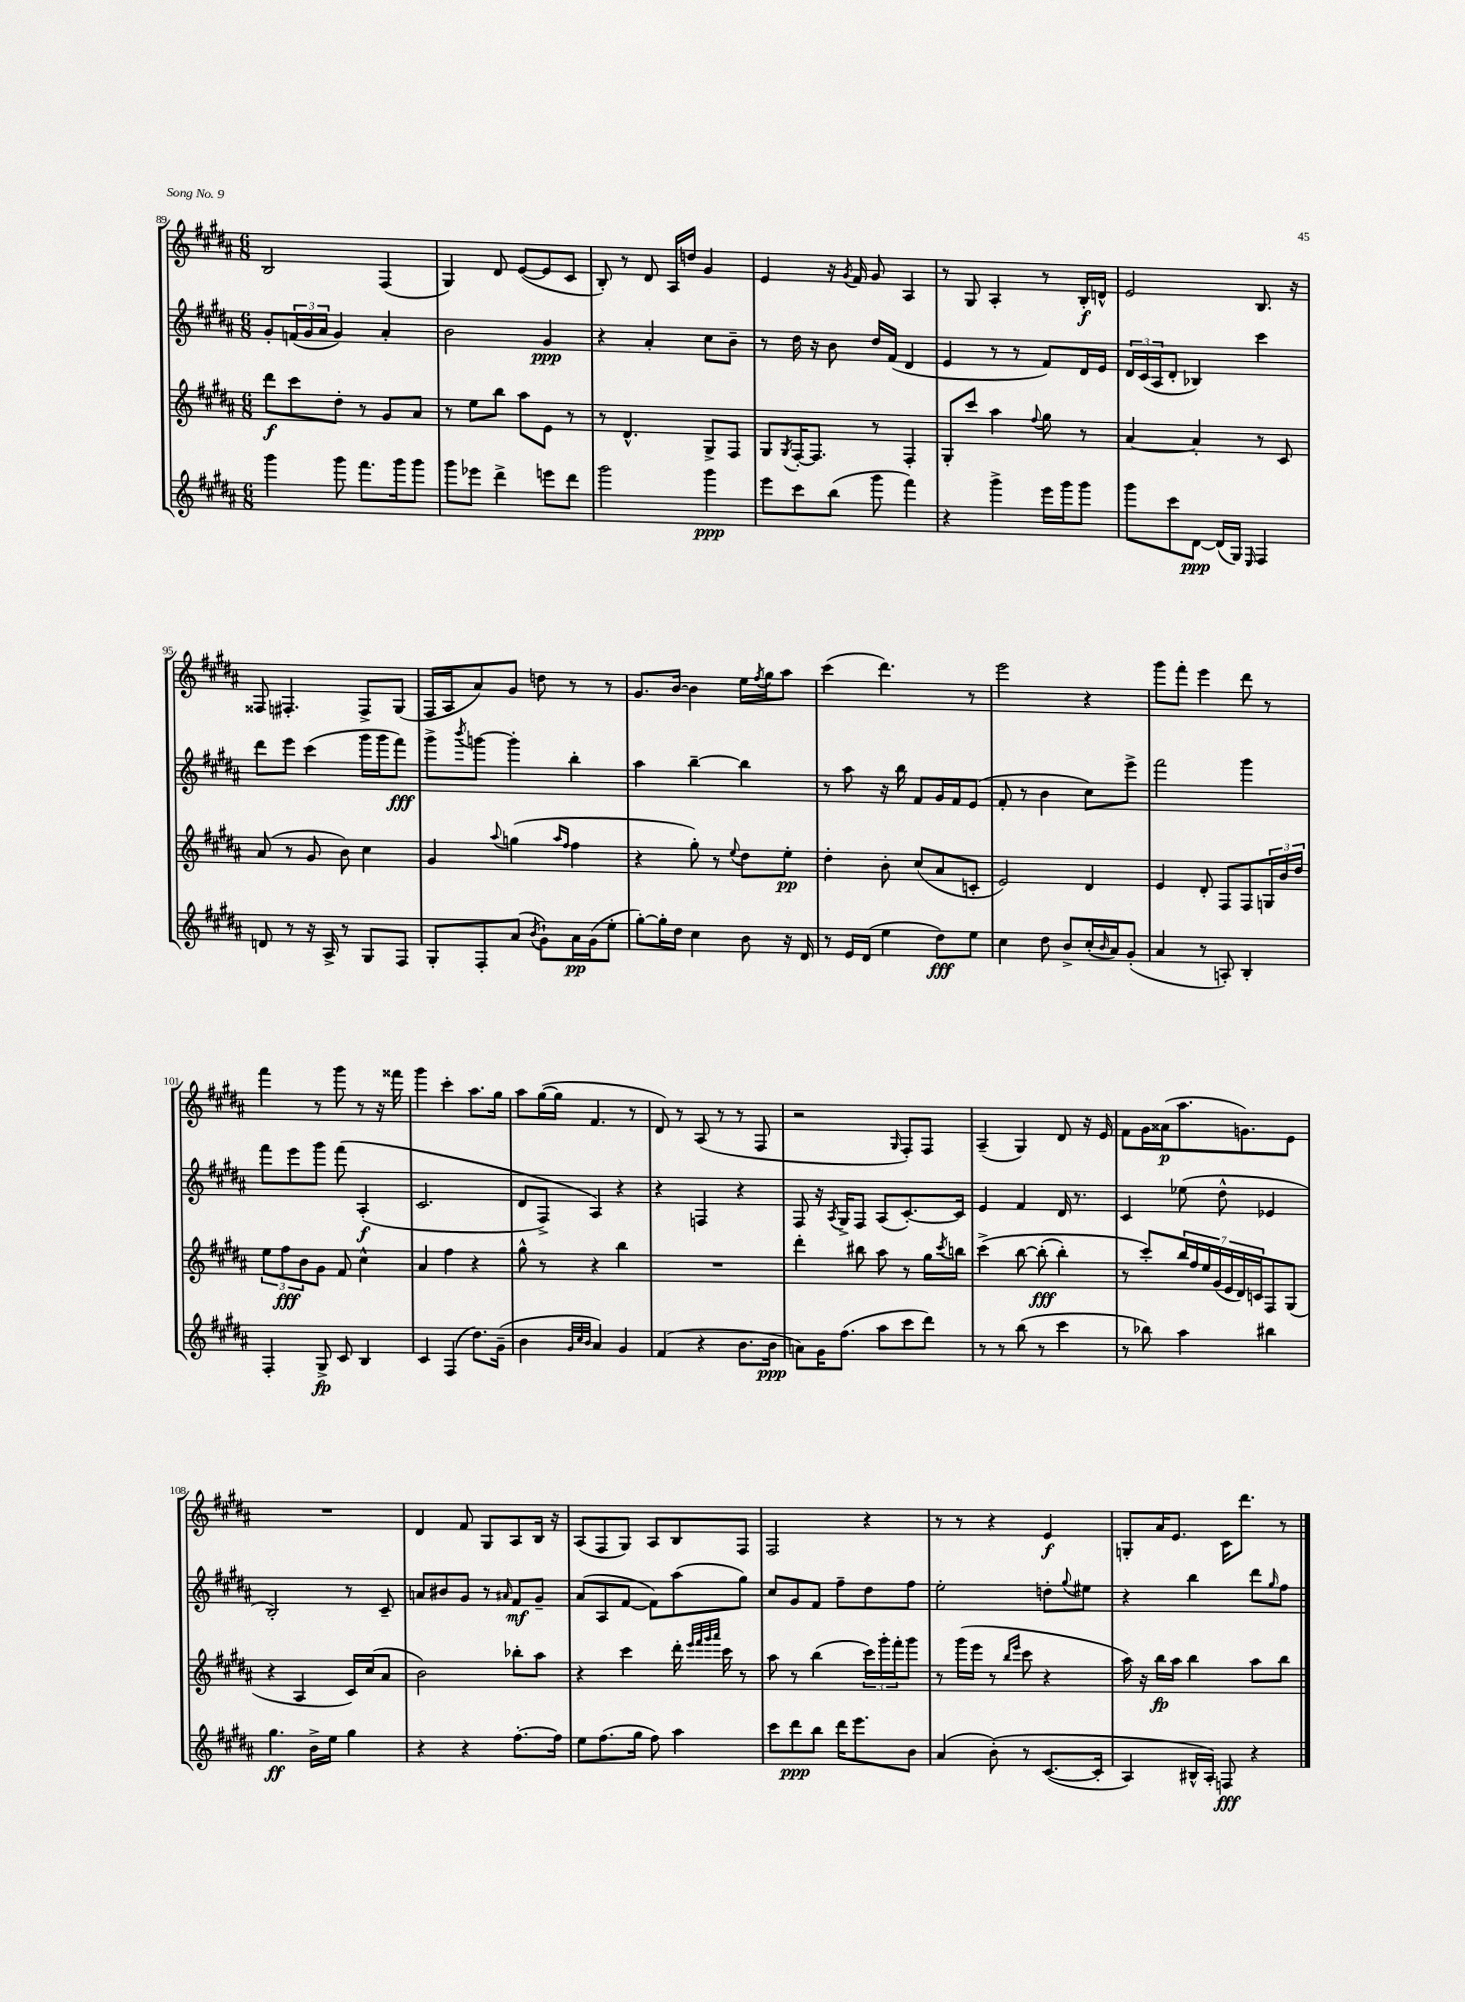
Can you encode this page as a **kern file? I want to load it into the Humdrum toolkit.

**kern	**dynam	**kern	**dynam	**kern	**dynam	**kern	**dynam
*part4	*part4	*part3	*part3	*part2	*part2	*part1	*part1
*staff4	*staff4	*staff3	*staff3	*staff2	*staff2	*staff1	*staff1
*clefG2	*	*clefG2	*	*clefG2	*	*clefG2	*
*k[f#c#g#d#a#]	*	*k[f#c#g#d#a#]	*	*k[f#c#g#d#a#]	*	*k[f#c#g#d#a#]	*
*M6/8	*	*M6/8	*	*M6/8	*	*M6/8	*
=89	=89	=89	=89	=89	=89	=89	=89
4ggg#\	.	8ddd#\L	f	8g#'/L	.	2B/	.
.	.	8ccc#\	.	(24fn/L	.	.	.
.	.	.	.	24g#/	.	.	.
.	.	.	.	24a#/JJ	.	.	.
8ggg#\	.	8dd#'\J	.	4g#/)	.	.	.
8.fff#\L	.	8r	.	.	.	.	.
.	.	8g#/L	.	4a#'/	.	(4F#/	.
16ggg#\k	.	.	.	.	.	.	.
8ggg#\J	.	8a#/J	.	.	.	.	.
=90	=90	=90	=90	=90	=90	=90	=90
8ggg#\L	.	8r	.	2b\	.	4G#/)	.
8eee-X\J	.	8ee\L	.	.	.	.	.
4ddd#^\	.	8bb\J	.	.	.	8d#/	.
.	.	8aa#\L	.	.	.	([8e/L	.
8eeen\L	.	8e\J	.	4g#/	ppp	8e/]	.
8ddd#\J	.	8r	.	.	.	8c#/J	.
=91	=91	=91	=91	=91	=91	=91	=91
2ggg#\	.	8r	.	4r	.	8B'/)	.
.	.	4.d#^^/	.	.	.	8r	.
.	.	.	.	4a#'/	.	8d#/	.
.	.	.	.	.	.	16A#/LL	.
.	.	.	.	.	.	16ddn/JJ	.
4ggg#\	ppp	8G#^/L	.	8cc#\L	.	4g#/	.
.	.	8F#/J	.	8b~\J	.	.	.
=92	=92	=92	=92	=92	=92	=92	=92
8eee\L	.	8G#/L	.	8r	.	4e/	.
.	.	8qG#/	.	.	.	.	.
8ccc#\	.	[16F#'/K	.	16dd#\	.	.	.
.	.	8.F#/J]	.	16r	.	.	.
(8bb\J	.	.	.	8b\	.	16r	.
.	.	.	.	.	.	8qg#/	.
.	.	.	.	.	.	16f#/	.
8ggg#\	.	8r	.	16dd#/LL	.	8g#/	.
.	.	.	.	(16f#/JJ	.	.	.
4fff#\)	.	4F#'/	.	4d#/	.	4A#/	.
=93	=93	=93	=93	=93	=93	=93	=93
4r	.	8G#'/L	.	4e/	.	8r	.
.	.	8ccc#/J	.	.	.	8G#/	.
4ggg#^\	.	4aa#\	.	8r	.	4A#'/	.
.	.	.	.	8r	.	.	.
.	.	8qqff#/	.	.	.	.	.
16eee\LL	.	8gg#\	.	8f#/L)	.	8r	.
16ggg#\J	.	.	.	.	.	.	.
8ggg#\J	.	8r	.	16d#/L	.	16B'/LL	f
.	.	.	.	16e/JJ	.	16dn^^/JJ	.
=94	=94	=94	=94	=94	=94	=94	=94
8ggg#\L	.	[4a#/	.	24d#/LL	.	2e/	.
.	.	.	.	(24c#/	.	.	.
.	.	.	.	24A#/J	.	.	.
8ccc#\	.	.	.	8d#'/J	.	.	.
[8d#\J	ppp	4a#'/]	.	4B-X/)	.	.	.
(16d#/LL]	.	.	.	.	.	.	.
16G#/JJ)	.	.	.	.	.	.	.
16qqE/	.	.	.	.	.	.	.
4F#/	.	8r	.	4ccc#\	.	8.B/	.
.	.	8c#/	.	.	.	.	.
.	.	.	.	.	.	16r	.
!!LO:LB:g=z
=95	=95	=95	=95	=95	=95	=95	=95
8dn/	.	(8a#/	.	8ddd#\L	.	8F##X/	.
8r	.	8r	.	8eee\J	.	4.F#X'/	.
16r	.	8g#/	.	(4ccc#\	.	.	.
16A#^/	.	.	.	.	.	.	.
8r	.	8b\)	.	.	.	.	.
8G#/L	.	4cc#\	.	16ggg#\LL	.	8F#^/L	.
.	.	.	.	16ggg#\J	.	.	.
8F#/J	.	.	.	8fff#\J)	fff	(8G#/J	.
=96	=96	=96	=96	=96	=96	=96	=96
8G#'/L	.	4g#/	.	8ggg#^\L	.	16F#/LL	.
.	.	.	.	.	.	16A#/J	.
.	.	.	.	8qbbb/	.	.	.
8F#'/	.	.	.	[8gggn\J	.	8a#/)	.
.	.	8qqaa#/	.	.	.	.	.
(8a#/J	.	(4ggn\	.	4ggg'\]	.	8g#/J	.
8qb/	.	.	.	.	.	.	.
8g#`\L)	.	.	.	.	.	8ddn\	.
.	.	16qqaa#/LL	.	.	.	.	.
.	.	16qqff#/JJ	.	.	.	.	.
16a#\L	pp	4ff#\	.	4bb'\	.	8r	.
(16g#\J	.	.	.	.	.	.	.
8ee'\J	.	.	.	.	.	8r	.
=97	=97	=97	=97	=97	=97	=97	=97
[8gg#'\L)	.	4r	.	4aa#\	.	8.g#/L	.
16gg#'\L]	.	.	.	.	.	.	.
16dd#\JJ	.	.	.	.	.	[16b/Jk	.
4cc#\	.	8gg#'\)	.	[4bb~\	.	4b\]	.
.	.	8r	.	.	.	.	.
.	.	8qqee/	.	.	.	.	.
8b\	.	8dd#\L	.	4bb\]	.	16ee\LL	.
.	.	.	.	.	.	8qff#/	.
.	.	.	.	.	.	16gg#\J	.
16r	.	8ee'\J	pp	.	.	8aa#\J	.
16d#/	.	.	.	.	.	.	.
=98	=98	=98	=98	=98	=98	=98	=98
8r	.	4dd#'\	.	8r	.	(4ccc#\	.
16e/LL	.	.	.	8aa#\	.	.	.
(16d#/JJ	.	.	.	.	.	.	.
4ee\	.	8b'\	.	16r	.	4.ddd#\)	.
.	.	.	.	16bb\	.	.	.
.	.	(8cc#/L	.	8f#/L	.	.	.
8dd#\L)	fff	8a#/	.	16g#/L	.	.	.
.	.	.	.	16f#/J	.	.	.
8ee\J	.	8cn'/J	.	(8e/J	.	8r	.
=99	=99	=99	=99	=99	=99	=99	=99
4cc#\	.	2e/)	.	8f#'/	.	2eee\	.
.	.	.	.	8r	.	.	.
8dd#\	.	.	.	4b\	.	.	.
8b^/L	.	.	.	.	.	.	.
(16cc#'/L	.	4d#/	.	8cc#\L)	.	4r	.
16qqb/	.	.	.	.	.	.	.
16a#/J)	.	.	.	.	.	.	.
(8g#'/J	.	.	.	8eee^\J	.	.	.
=100	=100	=100	=100	=100	=100	=100	=100
4a#/	.	4e/	.	2fff#\	.	8ggg#\L	.
.	.	.	.	.	.	8fff#'\J	.
8r	.	8d#'/	.	.	.	4eee\	.
8An'/)	.	8F#/L	.	.	.	.	.
4B'/	.	8F#/	.	4ggg#\	.	8ddd#\	.
.	.	24Gn/L	.	.	.	8r	.
.	.	24b/	.	.	.	.	.
.	.	24dd#/JJ	.	.	.	.	.
!!LO:LB:g=z
=101	=101	=101	=101	=101	=101	=101	=101
4F#'/	.	12ee\L	.	8fff#\L	.	4fff#\	.
.	.	12ff#\	fff	.	.	.	.
.	.	.	.	8eee\	.	.	.
.	.	12b\	.	.	.	.	.
8G#^/	fp	8g#\J	.	8ggg#\J	.	8r	.
8c#/	.	8f#/	.	(8fff#\	.	8ggg#\	.
4B/	.	4cc#^^\	.	(4A#'/	f	8r	.
.	.	.	.	.	.	16r	.
.	.	.	.	.	.	16fff##X\	.
=102	=102	=102	=102	=102	=102	=102	=102
4c#/	.	4a#/	.	2.c#/	.	4ggg#\	.
(4F#/	.	4ff#\	.	.	.	4ccc#'\	.
8.dd#\L)	.	4r	.	.	.	8.aa#\L	.
(16g#~\Jk	.	.	.	.	.	16gg#\Jk	.
=103	=103	=103	=103	=103	=103	=103	=103
4b\	.	8gg#^^\	.	8d#/L	.	8aa#\L	.
.	.	8r	.	8F#^/J)	.	([16gg#\L	.
.	.	.	.	.	.	16gg#\JJ]	.
32qqg#/LLL	.	.	.	.	.	.	.
32qqcc#/	.	.	.	.	.	.	.
32qqb/JJJ	.	.	.	.	.	.	.
4a#/)	.	4r	.	4A#/)	.	4.f#/	.
4g#/	.	4bb\	.	4r	.	.	.
.	.	.	.	.	.	8r	.
=104	=104	=104	=104	=104	=104	=104	=104
(4f#/	.	2.r	.	4r	.	8d#/)	.
.	.	.	.	.	.	8r	.
4r	.	.	.	4Fn/	.	(8A#/	.
.	.	.	.	.	.	8r	.
8.b\L	.	.	.	4r	.	8r	.
.	.	.	.	.	.	8F#/	.
16b\Jk	ppp	.	.	.	.	.	.
=105	=105	=105	=105	=105	=105	=105	=105
8an\L)	.	4ddd#'\	.	8F#/	.	2r	.
16g#\K	.	.	.	16r	.	.	.
.	.	.	.	8qA#/	.	.	.
(8.ff#\J	.	.	.	16G#^/KL	.	.	.
.	.	8bb#X\	.	8F#/J	.	.	.
8aa#\L	.	8aa#\	.	(8A#/L	.	.	.
.	.	.	.	.	.	16qqG#/	.
8ccc#\	.	8r	.	[8.c#'/)	.	8F#'/L)	.
8ddd#\J)	.	16gg#\LL	.	.	.	8F#/J	.
.	.	8qccc#/	.	.	.	.	.
.	.	16bbn\JJ	.	16c#/Jk]	.	.	.
=106	=106	=106	=106	=106	=106	=106	=106
8r	.	(4ccc#^\	.	4e/	.	(4A#~/	.
8r	.	.	.	.	.	.	.
(8bb\	.	[8bb\	.	4f#/	.	4G#/)	.
8r	.	(8bb'\]	fff	.	.	.	.
4ccc#\	.	4bb'\)	.	16d#/	.	8d#/	.
.	.	.	.	8.r	.	.	.
.	.	.	.	.	.	16r	.
.	.	.	.	.	.	16e/	.
=107	=107	=107	=107	=107	=107	=107	=107
8r	.	8r	.	4c#/	.	8f#\L	.
8bb-X\)	.	8ccc#'/L)	.	.	.	16g#\L	.
.	.	.	.	.	.	(16a##X\J	p
4aa#\	.	28bb/L	.	(8ee-X\	.	8.aa#\	.
.	.	28ff#/	.	.	.	.	.
.	.	28ee/	.	.	.	.	.
.	.	(28g#/	.	.	.	.	.
.	.	.	.	8dd#^^\	.	.	.
.	.	28e/	.	.	.	.	.
.	.	28d#/)	.	.	.	.	.
.	.	.	.	.	.	8.gn\)	.
.	.	28cn/J	.	.	.	.	.
4bb#X\	.	8F#/	.	4e-X/	.	.	.
.	.	(8G#/J	.	.	.	8e\J	.
!!LO:LB:g=z
=108	=108	=108	=108	=108	=108	=108	=108
4.gg#\	ff	4r	.	2B'/)	.	2.r	.
.	.	4A#/	.	.	.	.	.
16b^\LL	.	.	.	.	.	.	.
16ee\JJ	.	.	.	.	.	.	.
4gg#\	.	16c#/LL)	.	8r	.	.	.
.	.	(16cc#/J	.	.	.	.	.
.	.	8a#/J	.	8c#~/	.	.	.
=109	=109	=109	=109	=109	=109	=109	=109
4r	.	2b\)	.	8an/L	.	4d#/	.
.	.	.	.	8b#X/	.	.	.
4r	.	.	.	8g#/J	.	8f#/	.
.	.	.	.	8r	.	8G#/L	.
.	.	.	.	16qqa#X/	.	.	.
[8.ff#'\L	.	8bb-X'\L	.	8f#/L	mf	8A#/	.
.	.	8aa#\J	.	8g#~/J	.	16B/Jk	.
16ff#\Jk]	.	.	.	.	.	16r	.
=110	=110	=110	=110	=110	=110	=110	=110
8ee\L	.	4r	.	(8a#/L	.	(8A#/L	.
(8.ff#\	.	.	.	8A#/	.	8F#/	.
.	.	4ccc#\	.	[8f#/J	.	8G#/J)	.
16gg#\Jk	.	.	.	.	.	.	.
8ff#\)	.	.	.	8f#\L])	.	8A#/L	.
4aa#\	.	16ddd#'\	.	(8aa#\	.	8B/	.
.	.	32qqeee/LLL	.	.	.	.	.
.	.	32qqfff#/	.	.	.	.	.
.	.	32qqggg#/	.	.	.	.	.
.	.	32qqaaa#/JJJ	.	.	.	.	.
.	.	16ccc#\	.	.	.	.	.
.	.	8r	.	8gg#\J)	.	8F#/J	.
=111	=111	=111	=111	=111	=111	=111	=111
8ccc#\L	.	8aa#\	.	8cc#/L	.	2F#/	.
8ddd#\	ppp	8r	.	8g#/	.	.	.
8bb\J	.	(4bb\	.	8f#/J	.	.	.
16ddd#\KL	.	.	.	8ff#~\L	.	.	.
8.eee\	.	.	.	.	.	.	.
.	.	24ccc#\LL)	.	8dd#\	.	4r	.
.	.	24ggg#'\	.	.	.	.	.
.	.	24fff#'\J	.	.	.	.	.
8b\J	.	8ggg#\J	.	8ff#\J	.	.	.
=112	=112	=112	=112	=112	=112	=112	=112
(4a#/	.	8r	.	2ee'\	.	8r	.
.	.	(16ggg#\LL	.	.	.	8r	.
.	.	16eee\JJ	.	.	.	.	.
(8b'\)	.	8r	.	.	.	4r	.
.	.	16qqbb/LL	.	.	.	.	.
.	.	16qqeee/JJ	.	.	.	.	.
8r	.	8ccc#\	.	.	.	.	.
([8.c#/L	.	4r	.	8ddn'\L	.	4e/	f
.	.	.	.	8qqgg#/	.	.	.
.	.	.	.	8ee#X\J	.	.	.
16c#'/Jk]	.	.	.	.	.	.	.
=113	=113	=113	=113	=113	=113	=113	=113
4A#/)	.	16aa#\)	.	4r	.	8Gn'/L	.
.	.	16r	.	.	.	.	.
.	.	16bb\LL	fp	.	.	16a#/K	.
.	.	16aa#\JJ	.	.	.	8.e/J	.
16B#X^^/LL	.	4bb\	.	4bb\	.	.	.
16A#'/JJ)	.	.	.	.	.	.	.
8Fn/	fff	.	.	.	.	16c#\KL	.
.	.	.	.	.	.	8.ddd#\J	.
4r	.	8aa#\L	.	8ddd#\L	.	.	.
.	.	.	.	16qqgg#/	.	.	.
.	.	8bb\J	.	8ff#\J	.	8r	.
==	==	==	==	==	==	==	==
*-	*-	*-	*-	*-	*-	*-	*-
